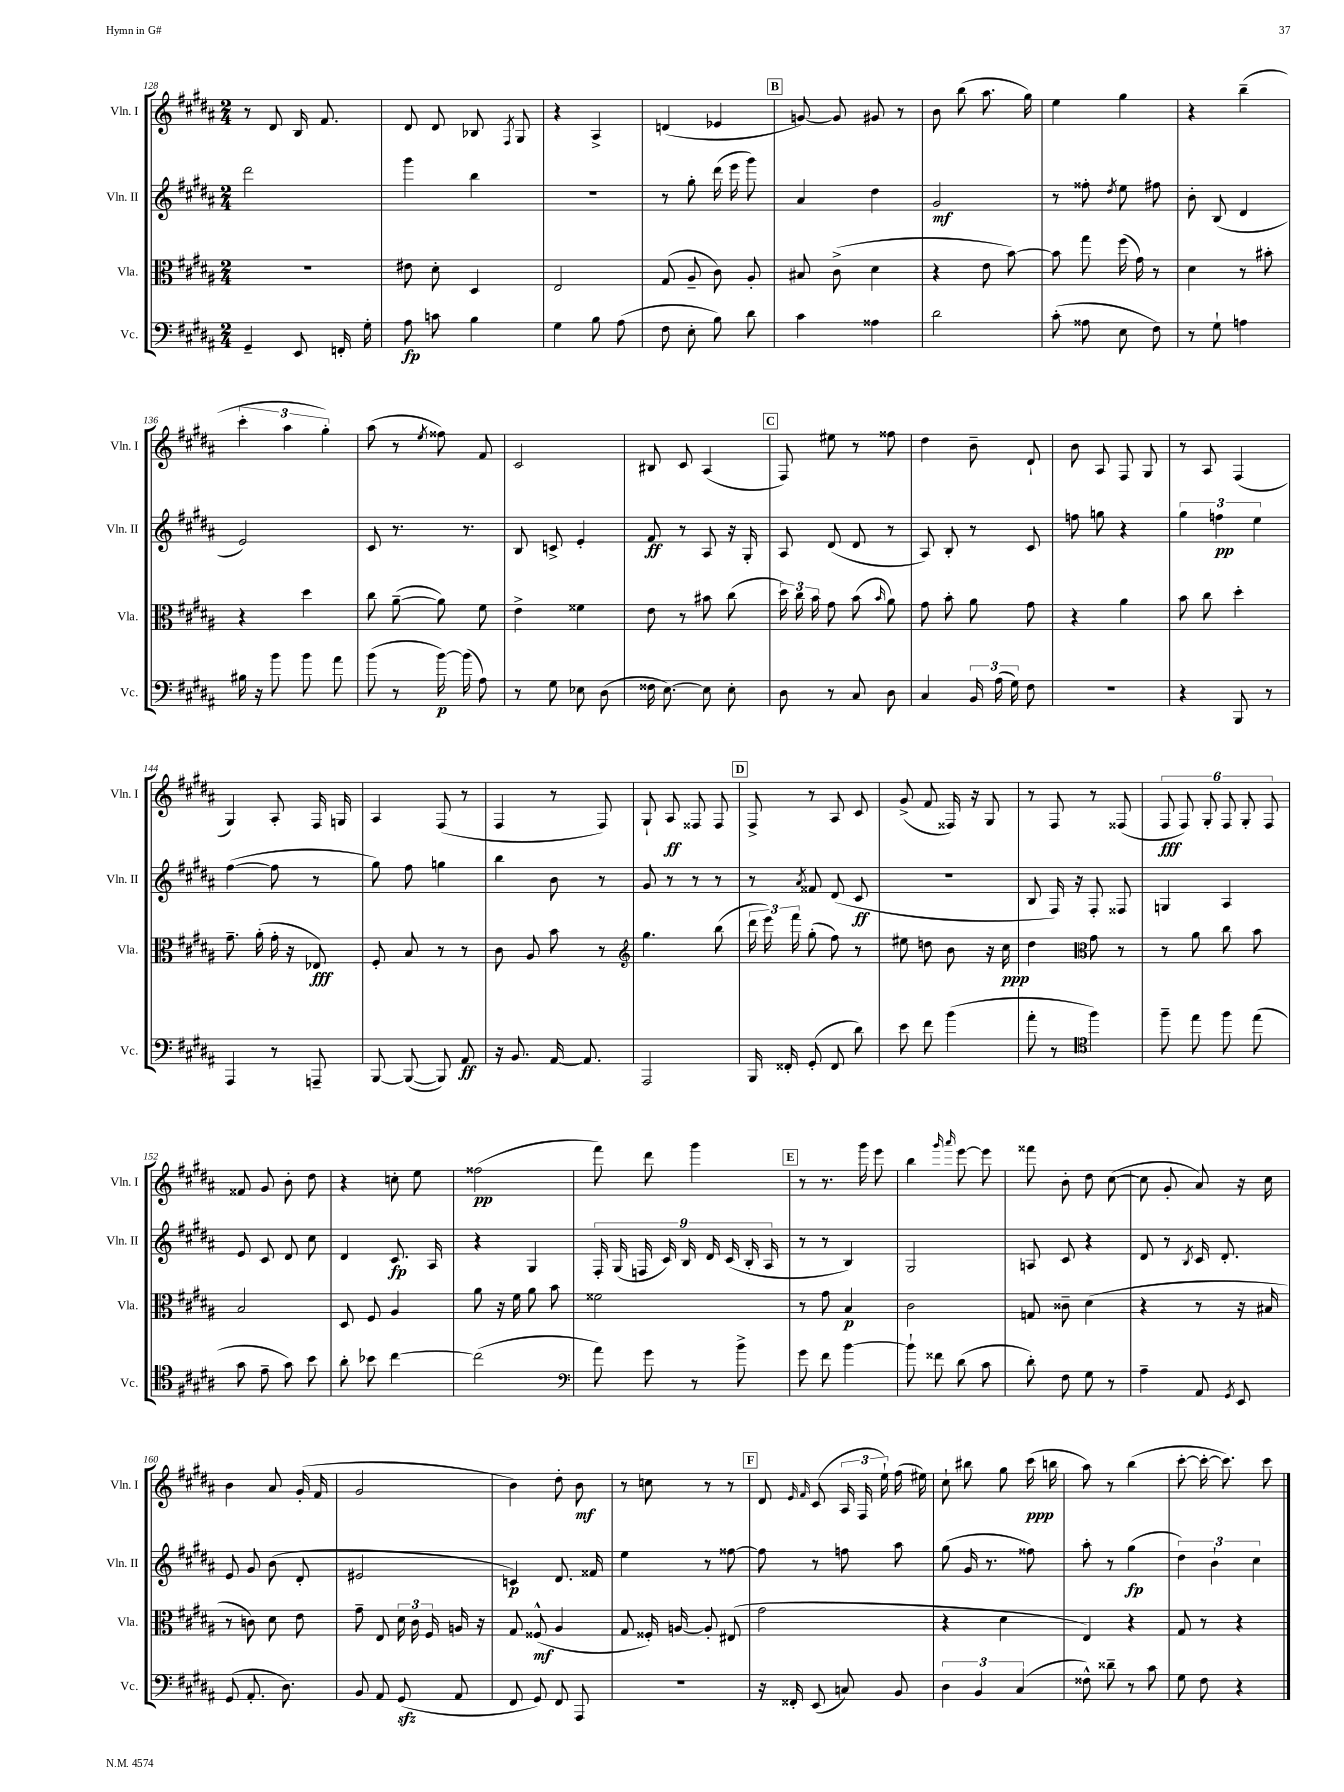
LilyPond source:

<<
\new StaffGroup <<
\new Staff = "s0" \with { instrumentName = "Vln. I" shortInstrumentName = "Vln. I" } {
    \clef treble \key b \major \numericTimeSignature \time 2/4
    \autoBeamOff r8 dis'8 b16 fis'8. |
    dis'8 dis'8 bes8 \acciaccatura { fis8 } gis8 |
    r4 ais4-> |
    d'4( ees'4 |
    \mark \markup { \box "B" } g'8~) g'8 gis'8 r8 |
    b'8 b''8( ais''8. gis''16) |
    e''4 gis''4 |
    r4 b''4--( |
    \tuplet 3/2 { cis'''4-. ais''4 gis''4-.) } |
    ais''8( r8 \acciaccatura { e''8 } fisis''8) fis'8 |
    cis'2 |
    bis8 cis'8 ais4( |
    \mark \markup { \box "C" } fis8) eis''8 r8 fisis''8 |
    dis''4 b'8-- dis'8-! |
    b'8 ais8 fis8 gis8 |
    r8 ais8 fis4( |
    gis4) ais8-. fis16 g16 |
    ais4 fis8( r8 |
    fis4 r8 fis8) |
    gis8-! ais8\ff fisis8 fisis8 |
    \mark \markup { \box "D" } fis8-> r8 ais8 cis'8 |
    gis'8->( fis'8 fisis16) r16 gis8 |
    r8 fis8 r8 fisis8( |
    \tuplet 6/4 { fis8\fff fis8) gis8-. fis8 gis8-. fis8 } |
    fisis'8 gis'8 b'8-. dis''8 |
    r4 c''8-. e''8 |
    fisis''2\pp( |
    fis'''8) dis'''8 gis'''4 |
    \mark \markup { \box "E" } r8 r8. gis'''16 e'''8 |
    b''4 \grace { gis'''16 ais'''16 } e'''8~ e'''8 |
    fisis'''8 b'8-. dis''8 cis''8~( |
    cis''8 gis'8-. ais'8) r16 cis''16 |
    b'4 ais'8 gis'16-.( fis'16 |
    gis'2 |
    b'4) dis''8-. b'8\mf |
    r8 c''8 r8 r8 |
    \mark \markup { \box "F" } dis'8 \grace { e'16 fis'16 } cis'8( \tuplet 3/2 { ais16 fis16 e''16-!) } fis''16( eis''16) |
    cis''8-! bis''8 gis''8 cis'''16\ppp( b''16 |
    ais''8) r8 b''4( |
    cis'''8~-. cis'''16~-. cis'''8.) cis'''8 \bar "|." |
}
\new Staff = "s1" \with { instrumentName = "Vln. II" shortInstrumentName = "Vln. II" } {
    \clef treble \key b \major \numericTimeSignature \time 2/4
    \autoBeamOff dis'''2 |
    gis'''4 b''4 |
    R2 |
    r8 gis''8-. dis'''16( e'''16 gis'''8) |
    \mark \markup { \box "B" } ais'4 dis''4 |
    gis'2\mf |
    r8 fisis''8-. \acciaccatura { dis''8 } e''8 fis''8 |
    b'8-. b8( dis'4 |
    e'2) |
    cis'8 r8. r8. |
    b8 c'8-> e'4-. |
    fis'8\ff r8 ais8 r16 gis16-. |
    \mark \markup { \box "C" } ais8 dis'8( dis'8 r8 |
    ais8) b8-. r8 cis'8 |
    f''8 g''8 r4 |
    \tuplet 3/2 { gis''4 f''4\pp e''4 } |
    fis''4~( fis''8 r8 |
    gis''8) fis''8 g''4 |
    b''4 b'8 r8 |
    gis'8 r8 r8 r8 |
    \mark \markup { \box "D" } r8 \acciaccatura { ais'8 } fisis'8 dis'8( cis'8\ff |
    R2 |
    b8 fis16) r16 fis8-. fisis8 |
    g4 ais4 |
    e'8 cis'8 dis'8 cis''8 |
    dis'4 cis'8.\fp ais16 |
    r4 gis4 |
    \tuplet 9/8 { fis16-. gis16( f16 cis'16) b16 dis'16 cis'16( b16-. ais16 } |
    \mark \markup { \box "E" } r8 r8 b4) |
    gis2 |
    a8 cis'8 r4 |
    dis'8 r8 \acciaccatura { b8 } cis'16 dis'8.-. |
    e'8 gis'8 b'8( dis'8-. |
    eis'2 |
    c'4\p) dis'8. fisis'16 |
    e''4 r8 fisis''8~ |
    \mark \markup { \box "F" } fisis''8 r8 f''8 ais''8 |
    gis''8( gis'16 r8. fisis''8) |
    ais''8-. r8 gis''4\fp( |
    \tuplet 3/2 { dis''4) b'4-! cis''4 } \bar "|." |
}
\new Staff = "s2" \with { instrumentName = "Vla." shortInstrumentName = "Vla." } {
    \clef alto \key b \major \numericTimeSignature \time 2/4
    \autoBeamOff R2 |
    eis'8 dis'8-. dis4 |
    e2 |
    gis8( ais8-- cis'8) ais8-. |
    \mark \markup { \box "B" } bis8 cis'8->( dis'4 |
    r4 e'8 b'8~) |
    b'8 gis''8 fis''16( gis'16) r8 |
    dis'4 r8 bis'8-. |
    r4 dis''4 |
    cis''8 ais'8~--( ais'8) fis'8 |
    e'4-> fisis'4 |
    e'8 r8 bis'8 cis''8( |
    \mark \markup { \box "C" } \tuplet 3/2 { dis''16) cis''16 b'16 } gis'8 b'8( \grace { b'16 } ais'8) |
    gis'8 b'8-. ais'8 gis'8 |
    r4 ais'4 |
    b'8 cis''8 dis''4-. |
    gis'8.-- ais'16-.( gis'16-. r16 ees8\fff) |
    fis8-. b8 r8 r8 |
    cis'8 ais8 b'8 r8 |
    \clef treble gis''4. b''8( |
    \mark \markup { \box "D" } \tuplet 3/2 { dis'''16 e'''16) fis'''16 } gis''8-.( fis''8) r8 |
    eis''8 d''8 b'8 r16 cis''16\ppp |
    dis''4 \clef alto gis'8 r8 |
    r8 ais'8 cis''8 b'8 |
    b2 |
    dis8 fis8 ais4 |
    ais'8 r16 fis'16 ais'8 b'8 |
    fisis'2 |
    \mark \markup { \box "E" } r8 gis'8 b4\p |
    cis'2 |
    g8 cisis'8-- dis'4( |
    r4 r8 r16 bis16 |
    r8 c'8) dis'8 e'8 |
    gis'8-- e8 \tuplet 3/2 { dis'16 cis'16 fis16 } a16 r16 |
    gis8 fisis8-^\mf( ais4 |
    gis8 fisis16-.) a16~ a8-. eis8( |
    \mark \markup { \box "F" } gis'2 |
    r4 dis'4 |
    e4) r4 |
    gis8 r8 r4 \bar "|." |
}
\new Staff = "s3" \with { instrumentName = "Vc." shortInstrumentName = "Vc." } {
    \clef bass \key b \major \numericTimeSignature \time 2/4
    \autoBeamOff gis,4-- e,8 f,16-. gis16-. |
    ais8\fp c'8 b4 |
    gis4 b8 ais8( |
    fis8 e8-. b8) dis'8 |
    \mark \markup { \box "B" } cis'4 aisis4 |
    dis'2 |
    cis'8-.( aisis8 e8 fis8) |
    r8 gis8-! a4 |
    bis16 r16 b'8 b'8 ais'8 |
    b'8( r8 b'16~\p) b'16( ais8) |
    r8 gis8 ees8 dis8( |
    fisis16 e8.~) e8 e8-. |
    \mark \markup { \box "C" } dis8 r8 cis8 dis8 |
    cis4 \tuplet 3/2 { b,16 ais16( gis16) } fis8 |
    R2 |
    r4 b,,8 r8 |
    ais,,4 r8 a,,8-- |
    b,,8~ b,,8~( b,,8) ais,8\ff |
    r16 b,8. ais,16~ ais,8. |
    ais,,2 |
    \mark \markup { \box "D" } b,,16 fisis,16-. gis,8-.( fisis,8 dis'8) |
    e'8 fis'8 b'4( |
    ais'8-. r8 \clef tenor fis''4) |
    fis''8-- e''8 fis''8 e''8( |
    gis'8 e'8-- gis'8) b'8 |
    ais'8-. bes'8 cis''4~ |
    cis''2( |
    \clef bass ais'8) gis'8 r8 b'8-> |
    \mark \markup { \box "E" } gis'8 fis'8 b'4~ |
    b'8-! fisis'8 dis'8( cis'8 |
    dis'8-.) fis8 gis8 r8 |
    ais4-- ais,8 \acciaccatura { gis,8 } e,8 |
    gis,8( ais,8.-. dis8.) |
    b,8 ais,8 gis,8\sfz( ais,8 |
    fis,8 gis,8) fis,8 ais,,8 |
    R2 |
    \mark \markup { \box "F" } r16 fisis,16-. e,8( c8) b,8 |
    \tuplet 3/2 { dis4 b,4 cis4( } |
    fisis8-^) disis'8-- r8 cis'8 |
    gis8 fis8 r4 \bar "|." |
}
>>
>>
\layout { \context { \Score currentBarNumber = #128 } }
